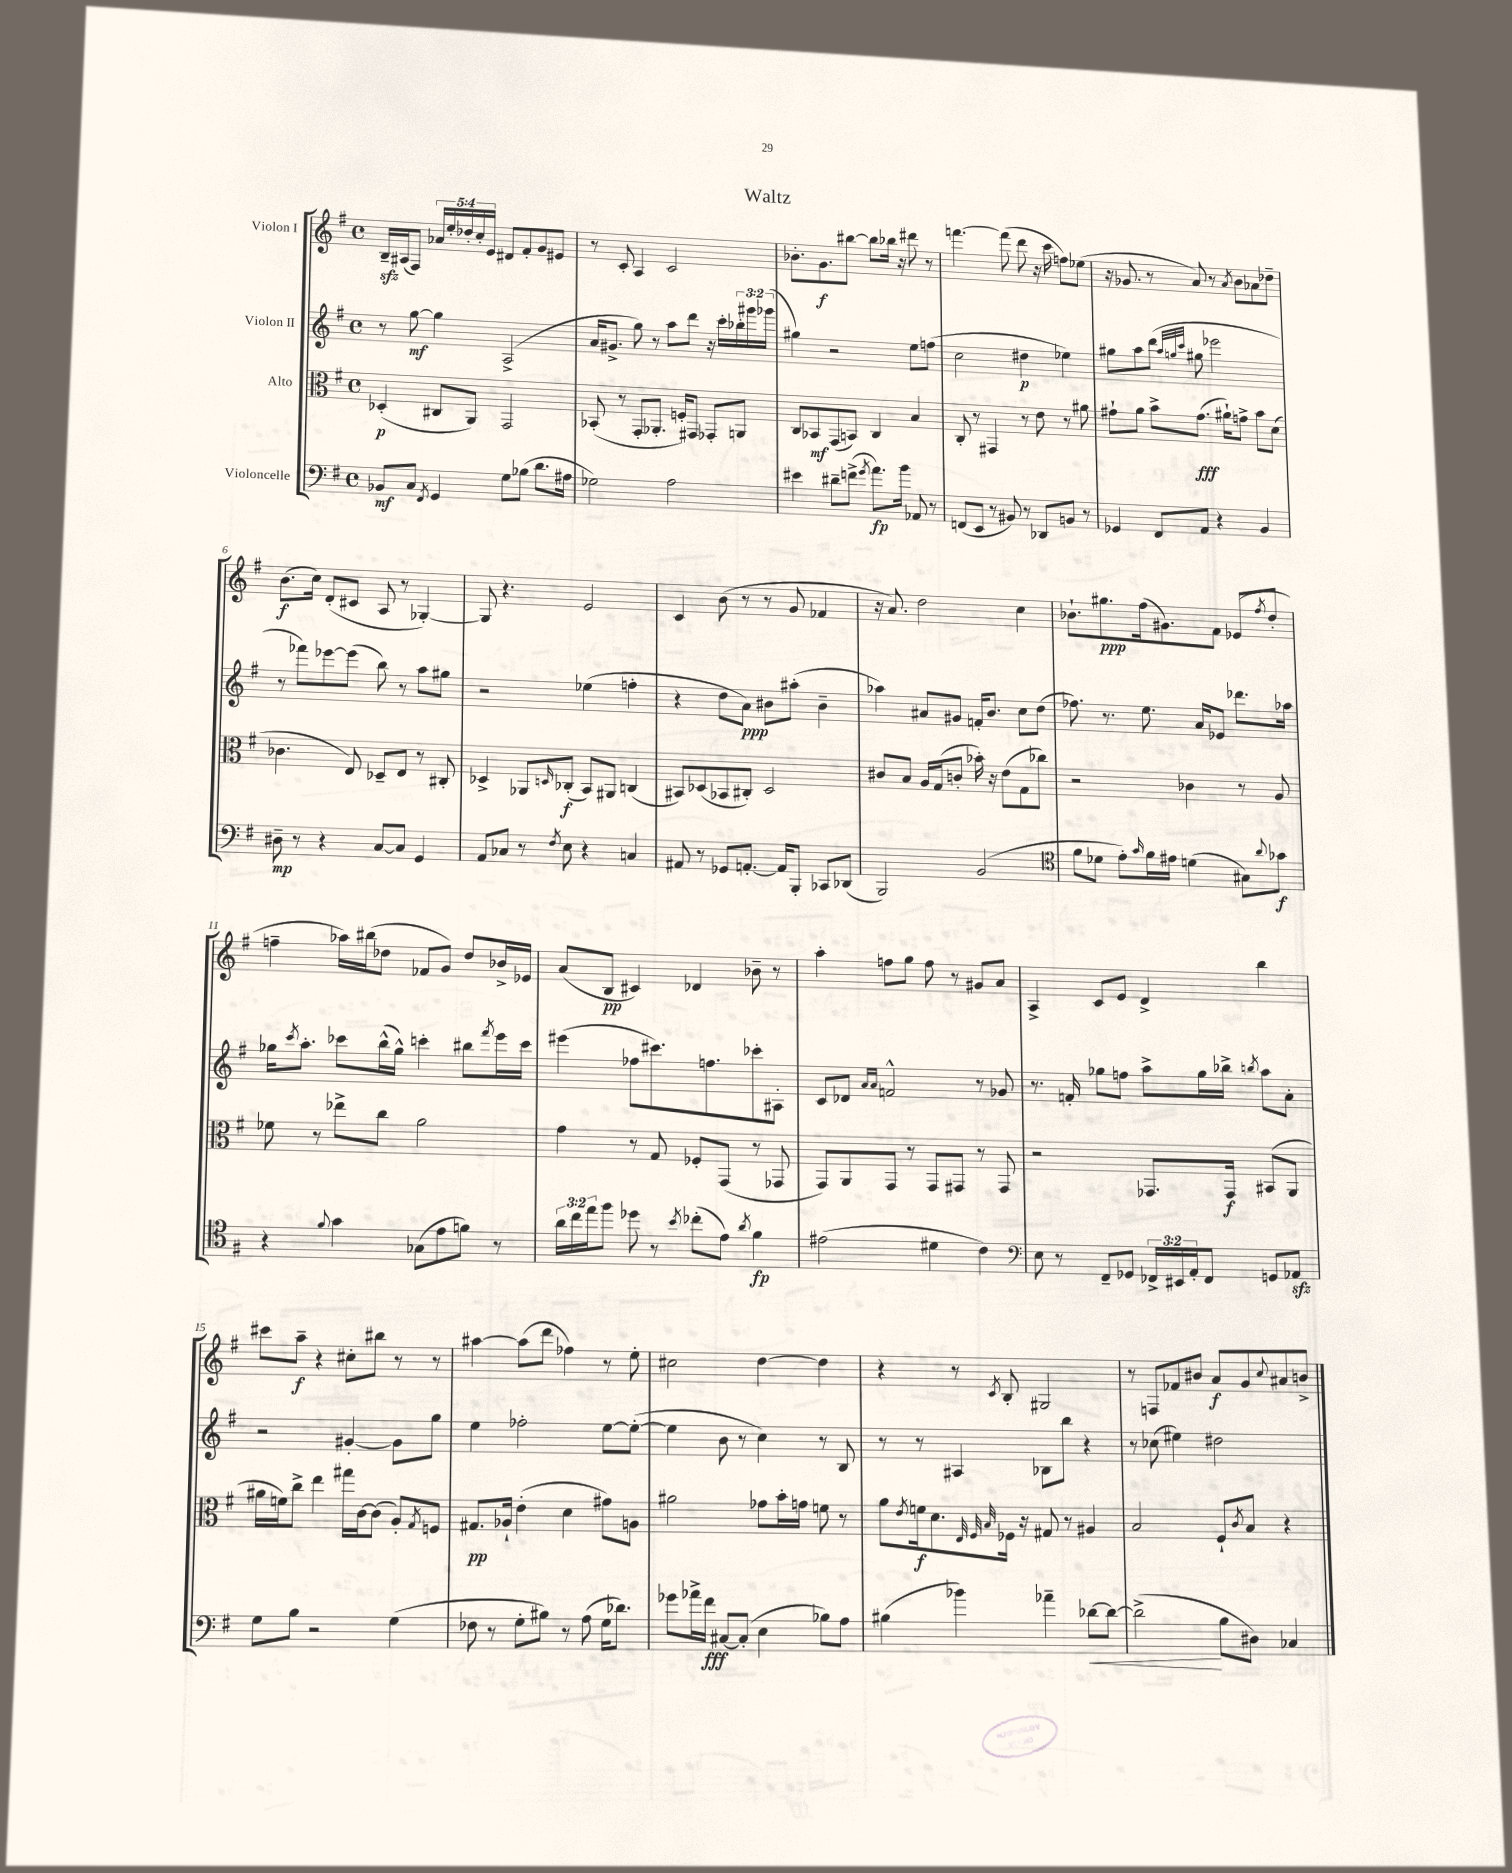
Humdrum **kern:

**kern	**kern	**kern	**kern
*staff4	*staff3	*staff2	*staff1
*clefF4	*clefC3	*clefG2	*clefG2
*k[f#]	*k[f#]	*k[f#]	*k[f#]
*M4/4	*M4/4	*M4/4	*M4/4
*met(c)	*met(c)	*met(c)	*met(c)
8BB-	(4D-'	8r	16B~
.	.	.	(16A#
8C	.	[8gg	8F#)
8qFF#	.	.	.
4GG	8C#	4gg]	20a-
.	.	.	20ee'
.	.	.	20dd-'
.	8AA)	.	.
.	.	.	20cc'
.	.	.	20e
8G	2GG	(2A^	8d#
(8B-	.	.	8f#'
8.d	.	.	8g
.	.	.	8e#
16A#	.	.	.
=	=	=	=
2G-)	(8BB-'	16a	8r
.	.	8.g#^	.
.	8r	.	8c'
.	8GG'	8gg)	4A
.	8.AA-'	8r	.
2A	.	8aa	2c
.	16F')	.	.
.	8GG#	8ddd	.
.	8GG-'	16r	.
.	.	16ccc'	.
.	8AA	24bb-'	.
.	.	24ggg#	.
.	.	(24ggg-	.
=	=	=	=
4e#	8C	4gg#)	8.b-'
.	8BB-	.	.
.	.	.	8.g
8d#~	(8GG	2r	.
(8f^	8BB)	.	[8bb#
8qg	.	.	.
8.a)	4C	.	8bb#]
.	.	.	16bb-
16b	.	.	16r
8AA-	4B	8ee	8ddd#
8r	.	(8ff	8r
=	=	=	=
(8FF	8C'	2cc	[4.fff
8EE	8r	.	.
8r	4GG#	.	.
8BB#)	.	.	(8fff]
8r	8r	4dd#	8ddd
8DD-	8e	.	16r
.	.	.	16ccc
8BB	8r	4ee-)	8ff)
8r	8a#	.	(8ee-
=	=	=	=
4GG-	8g#`	8gg#	16r
.	.	.	8.g-
.	8a	8aa	.
8FF#	8b^	(8ddd	8r
.	.	32qqaa	.
.	.	32qqgg	.
.	.	32qqccc	.
8AA	(8.g#	8gg#	8a)
4r	.	2eee-	8r
.	16a#`)	.	.
.	.	.	8qa
.	8g^	.	8b
4BB	8b	.	8a-
.	(8d	.	8dd-~
=	=	=	=
8D#~	4.c-	8r	(8.b
8r	.	8fff-)	.
.	.	.	16cc)
4r	.	[8eee-	(8d'
.	8E)	(8eee-]	8c#
[8C	8D-~	8bb)	8A
8C]	8E	8r	8r
4GG	8r	8aa	[4G-')
.	8C#'	8gg#	.
=	=	=	=
8AA	4D-^	2r	8G-]
8C-	.	.	4.r
8r	8AA-	.	.
8qF#	16qqD	.	.
8E	(8C-'	.	.
4r	8BB)	(4ee-	2e
.	8AA#	.	.
4C	(4C	4ff'	.
=	=	=	=
8AA#	8BB#)	4r	4c
8r	(8D-	.	.
8GG-	8BB-	8dd	(8b
[8.AA'	8C#')	8a)	8r
.	2D-	8b#	8r
16AA]	.	.	.
8BBB'	.	(8aa#'	8g
8CC-	.	4b#~	4f-
(8DD-	.	.	.
=	=	=	=
2BBB)	8c#	4aa-)	16r
.	.	.	8.a)
.	8B	.	.
.	16A	8a#	2dd
.	(16G	.	.
.	8c'	8g#	.
(2BB	16b-')	16f'	.
.	16r	8.b	.
.	(8e	.	.
.	8G	8cc	4cc
.	8cc-)	(8dd	.
=	=	=	=
*clefC4	*	*	*
8f#	2r	8.ff-)	8.b-`
8d-	.	.	.
.	.	8.r	8.gg#
8e')	.	.	.
16qqg	.	.	.
16f#	.	8.ee	(16ff#
16e#	.	.	8.g#)
(4d	4c-	.	.
.	.	16a	.
.	.	8e-	8f#
8G#)	8r	8.ddd-	(8e-
8qqa	.	.	8qff#
8g-	8A	.	8dd'
.	.	16aa-	.
=	=	=	=
4r	8f-	16gg-	4ff~
.	.	8qccc	.
.	.	8.aa'	.
.	8r	.	.
8qqf#	.	.	.
4g	8ee-^	8ccc-	16aa-)
.	.	.	(16bb#
.	8cc	(16bb^^	8dd-
.	.	16gg-^^)	.
(8G-	2a	4ccc'	8f-
8e	.	.	8g)
8f)	.	8bb#	8dd-
.	.	8qfff#	.
8r	.	16eee	16b-^
.	.	16ccc	16e-
=	=	=	=
24a	4g	(4eee#	(8a
24cc	.	.	.
24ee	.	.	.
8ff#	.	.	8B
8dd-	8r	8ff-	4c#)
8r	8G	8.ccc#)	.
8qb	.	.	.
(8cc-'	8F-'	.	4d-
.	.	8.ff	.
8e)	(8GG	.	.
8qa	.	.	.
4f#	8r	8ccc-'	8b-~
.	8GG-	8A#'	8r
=	=	=	=
(2e#	8GG)	8c	4aa'
.	8AA	8d-	.
.	.	16qqa	.
.	.	16qqa	.
.	8GG	2f^^	8ff
.	8r	.	8gg
4d#	8GG	.	8ff
.	8GG#	.	8r
4c)	8r	8r	8g#
.	8GG#	8g-	8a
=	=	=	=
*clefF4	*	*	*
8E	2r	8.r	4A^
8r	.	.	.
.	.	16f'	.
8FF#~	.	8gg-	8c
8GG-	.	8ff	8e
24FF-^	8.GG-	8aa^	4d^
24EE#	.	.	.
24AA'	.	.	.
8FF-	.	16gg-	.
.	16GG-	16bb-^	.
.	.	8qbb	.
8GG	(8BB#	8aa	4bb
8AA-	8AA	8a'	.
=	=	=	=
8G	16a#	2r	8ccc#
.	16f)	.	.
8B	8cc^	.	8aa~
2r	4ee	.	4r
.	16gg#	[4g#'	8cc#'
.	[16c	.	.
.	(8c]	.	8bb#
(4G	8A')	8g#]	8r
.	8qG	.	.
.	8F	8gg	8r
=	=	=	=
8F-	8.G#	4ee	[4aa#
8r	.	.	.
.	16A-`	.	.
8G'	(4e'	2ff-'	(8aa#]
8B#)	.	.	8ddd
8r	4d	.	4ff-)
(8A	.	.	.
16G	8g#)	[8ee	8r
8.d-)	.	.	.
.	8A	(8ee'_	8ee'
=	=	=	=
8g-	2a#	4ee]	2cc#
16a-^	.	.	.
16f#	.	.	.
[8C#	.	8b	.
(8C#']	.	8r	.
4E	8g-	4cc)	[4dd
.	16b'	.	.
.	16g	.	.
8B-)	8f	8r	4dd]
8A	8r	8B	.
=	=	=	=
(4B#	8a	8r	4r
.	8qe	.	.
.	16f	8r	.
.	8.d	.	.
4b-)	.	4A#	8r
.	32qqE	.	.
.	32qqF#	.	.
.	32qqB	.	8qc
.	16F-	.	8B'
.	16r	.	.
4a-~	8G#	8B-	2G#
.	8r	8bb	.
[8d-	4A#	4r	.
8d-_	.	.	.
=	=	=	=
(2d-^]	2B	8r	8r
.	.	(8cc-	8F
.	.	4ee#)	8f-
.	.	.	8b#
8B	8F#`	2dd#	8a
.	8qc	.	.
8D#)	8B	.	8g
.	.	.	8qqcc
4C-	4r	.	8a#
.	.	.	8b^
==	==	==	==
*-	*-	*-	*-
